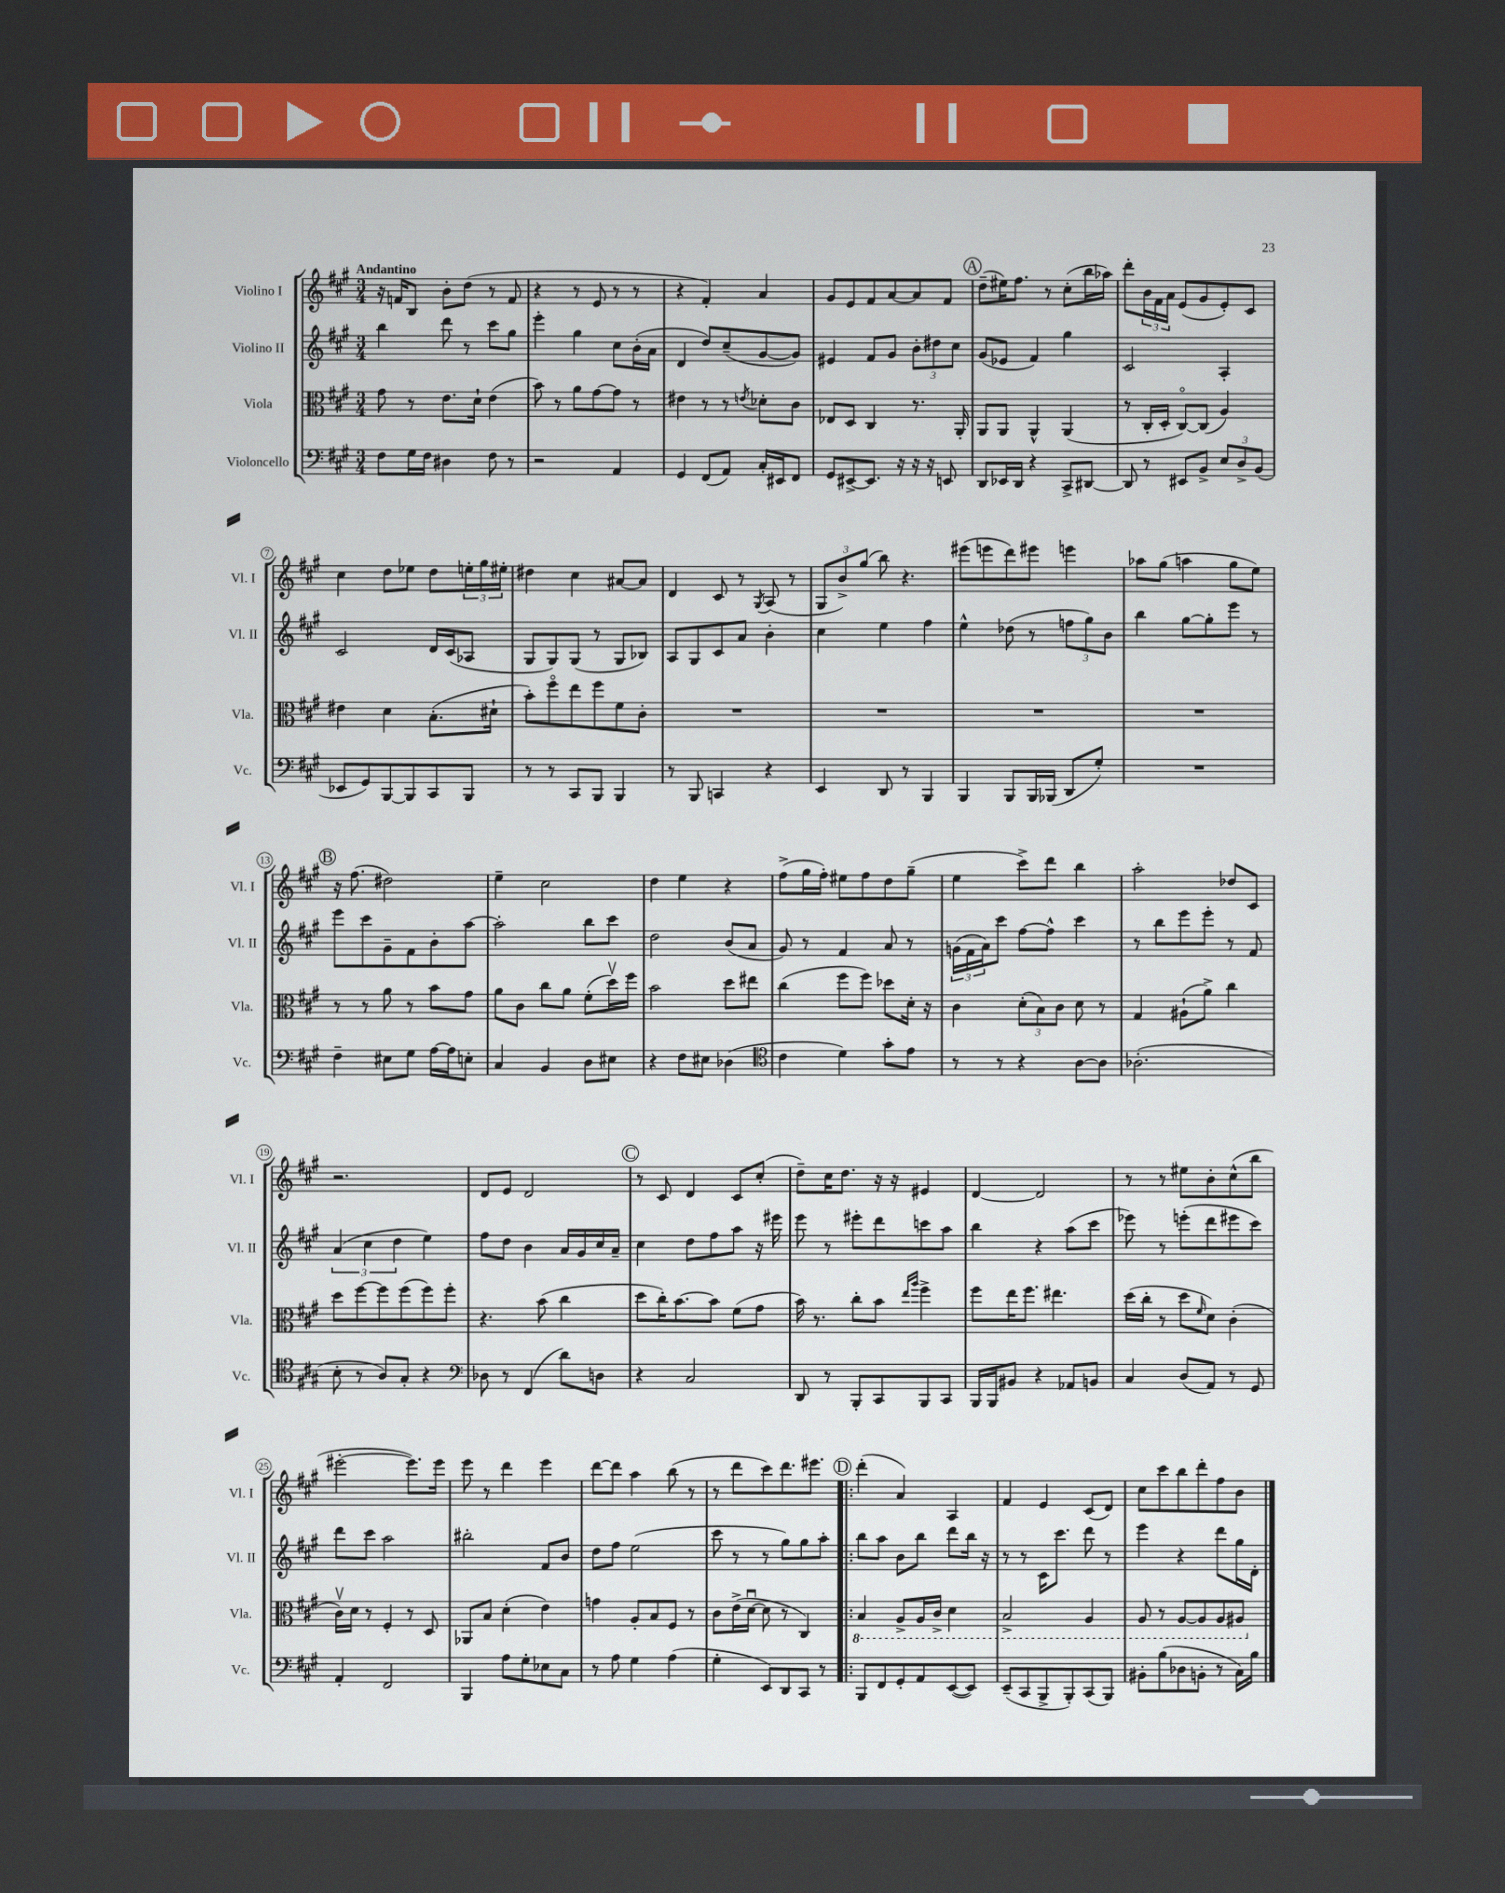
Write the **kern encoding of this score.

**kern	**kern	**kern	**kern
*staff4	*staff3	*staff2	*staff1
*clefF4	*clefC3	*clefG2	*clefG2
*k[f#c#g#]	*k[f#c#g#]	*k[f#c#g#]	*k[f#c#g#]
*M3/4	*M3/4	*M3/4	*M3/4
8F#	8g#	4bb	16r
.	.	.	16f
16G#	8r	.	8B
16F#	.	.	.
4D#	8.e	8ddd	8b'
.	.	8r	(8dd
.	16d`	.	.
8F#	(4e	8ccc#	8r
8r	.	8gg#	8f
=	=	=	=
2r	8b)	4eee'	4r
.	8r	.	.
.	8a	4gg#	8r
.	[8g#	.	8e
4AA	8g#]	8cc#	8r
.	8r	(16b'	8r
.	.	16a	.
=	=	=	=
4GG#	4e#	4d	4r
(8FF#	8r	8dd)	4f#')
8AA)	8r	(8cc#~	.
.	8qe	.	.
16C#'	8d-'	[8g#	4a
16EE#	.	.	.
8FF#	8c#	8g#])	.
=	=	=	=
8GG#	8E-	4e#	8g#
[8EE#^	8D	.	8e
8.EE#]	4C#	8f#	8f#
.	.	8g#	[8a
16r	.	.	.
16r	8.r	12b'	8a]
16r	.	.	.
.	.	12dd#	.
8EE	.	.	8f#
.	.	12cc#	.
.	16AA'	.	.
=	=	=	=
8DD	8AA	(8g#	(8dd~
16EE-	8AA	8e-	16ee#)
16DD	.	.	8.ff#
4r	4AA^^	4f#)	.
.	.	.	8r
8CC#^	(4AA	4gg#	(8cc#'
[8DD#	.	.	16bb
.	.	.	16aa-)
=	=	=	=
8DD#]	8r	2c#	8ddd'
8r	16C#'	.	24b
.	.	.	24f#
.	16D'	.	.
.	.	.	24a
8EE#	[8C#o)	.	(8e
8BB^	(8C#]	.	8g#
12E	4A)	4A'	8e')
12D^	.	.	.
.	.	.	8c#
(12BB	.	.	.
=	=	=	=
8EE-	4e#	2c#	4cc#
8GG#)	.	.	.
[8BBB	4d	.	8dd
8BBB]	.	.	8ee-
8CC#	(8.B'	16d	8dd
.	.	(16c#	.
8BBB	.	8A-	24ee'
.	.	.	24gg#
.	16d#`	.	.
.	.	.	24ee#'
=	=	=	=
8r	8b')	8G#	4dd#
8r	8ff#o	8G#)	.
8CC#	8ee	(8G#	4cc#
8BBB	8ff#	8r	.
4BBB	8f#	8G#	[8a#
.	8c#'	8B-)	8a#]
=	=	=	=
8r	2.r	8A	4d
8BBB	.	8G#	.
4CC	.	8c#	8c#
.	.	8a	8r
.	.	.	8qG#
4r	.	4b'	(8A
.	.	.	8r
=	=	=	=
4EE	2.r	4cc#	12G#
.	.	.	12b^)
.	.	.	(12gg#
8DD	.	4ee	8bb)
8r	.	.	4.r
4BBB	.	4ff#	.
=	=	=	=
4BBB	2.r	4ee^^	(8eee#
.	.	.	8eee
8BBB	.	(8dd-	8ddd)
16BBB	.	8r	8eee#
(16BBB-	.	.	.
8DD	.	12ff	4eee
.	.	12gg#)	.
8G#')	.	.	.
.	.	12b	.
=	=	=	=
2.r	2.r	4bb	8aa-
.	.	.	(8gg#
.	.	[8gg#	4aa
.	.	8gg#']	.
.	.	8eee	8gg#
.	.	8r	8ee)
=	=	=	=
4F#~	8r	8eee	16r
.	.	.	(8.ff#
.	8r	8ccc#	.
8E#	8a	8g#~	2dd#)
8G#	8r	8f#	.
[16A	8b	8b'	.
16A]	.	.	.
8E'	8g#	[8aa	.
=	=	=	=
4C#	8a	2aa']	4ee~
.	8c#	.	.
4BB	8cc#	.	2cc#
.	8a	.	.
8D	(8f#'	8bb	.
8E#	16ddv)	8ccc#	.
.	16ff#	.	.
=	=	=	=
4r	2b	2dd	4dd
8F#	.	.	4ee
8E#	.	.	.
(4D-	8dd	(8b	4r
.	8ee#	8a	.
=	=	=	=
*clefC4	*	*	*
4c#	(4cc#	8g#)	(8ff#^
.	.	8r	16gg#
.	.	.	16ff#')
4d)	8ff#	4f#	8ee#
.	8ff#)	.	8ff#
8g#'	8dd-	8a	8dd
8e	16d'	8r	(8gg#~
.	16r	.	.
=	=	=	=
8r	4c#	(24g	4ee
.	.	24f#	.
.	.	24a)	.
8r	.	8ccc#	.
4r	(12d'	[8ff#	8ccc#^)
.	12B)	.	.
.	.	8ff#^^]	8ddd
.	12c#	.	.
[8A	8d	4ccc#	4bb
8A]	8r	.	.
=	=	=	=
(2.A-'	4G#	8r	2aa'
.	.	8bb	.
.	(8A#`	8eee	.
.	8a^)	8eee'	.
.	4cc#	8r	8dd-
.	.	8f#	8c#
=	=	=	=
8B'	8dd	(6a	2.r
8r	[8ff#	.	.
.	.	6cc#	.
8A)	8ff#]	.	.
.	.	6dd	.
8G#'	(8ff#	.	.
4r	8ff#)	4ee)	.
.	8ff#'	.	.
=	=	=	=
*clefF4	*	*	*
8D-	4.r	8ff#	8d
8r	.	8dd	8e
(4FF#	.	4b	2d
.	(8b	.	.
8d)	4cc#	16a	.
.	.	16g#	.
8D	.	16cc#	.
.	.	16a~	.
=	=	=	=
4r	8dd	4cc#	8r
.	16cc#')	.	8c#
.	[8.b	.	.
2C#	.	8dd	4d
.	8b]	8ff#	.
.	(8f#	8aa	8c#
.	8g#	16r	(8cc#'
.	.	16eee#	.
=	=	=	=
8DD	16b)	8eee	8dd~)
.	8.r	.	.
8r	.	8r	16cc#
.	.	.	8.dd
8BBB'	8cc#'	8eee#'	.
8CC#	8b	8ddd	16r
.	.	.	16r
.	16qqee	.	.
.	16qqaa	.	.
8BBB	4ff#^	8ccc	4e#
8CC#	.	8aa	.
=	=	=	=
16BBB	8ff#	4bb	[4d
16BBB	.	.	.
8BB#	16ee	.	.
.	8.ff#	.	.
4r	.	4r	2d]
.	4.ee#	.	.
8AA-	.	(8aa	.
8BB	.	8ccc#	.
=	=	=	=
4C#	(16dd	8eee-)	8r
.	16cc#'	.	.
.	8r	8r	8r
(8D	8dd	(8eee'	8ee#
.	16qqf#	.	.
8AA)	8d)	8ddd	8b'
8r	(4c#'	8eee#	(8cc#^^
8GG#	.	8ccc#)	8bb
=	=	=	=
4AA'	16c#v)	8ddd	[2eee#'
.	16d	.	.
.	8r	8ccc#	.
2FF#	4F#'	2aa	.
.	8r	.	8.eee#])
.	8D	.	.
.	.	.	16eee#
=	=	=	=
4BBB	8AA-	2bb#'	8eee
.	8B	.	8r
8A	(4d'	.	4ddd
8G#'	.	.	.
8E-	4e)	8f#	4eee
8C#	.	8b	.
=	=	=	=
8r	4g	8dd	[8ddd
8A	.	8ff#	8ddd]
4G#	8A'	(2ee	4aa
.	8B	.	.
(4A	8F#	.	(8bb
.	8r	.	8r
=	=	=	=
4G#'	8c#	8ccc#	8r
.	(16e^	8r	8ddd
.	[16du	.	.
8EE)	8d]	8r	8ccc#)
8DD	8r	8gg#)	8.ddd
8CC#	4C#)	8gg#	.
.	.	.	8.eee#
8r	.	8aa'	.
=!|:	=!|:	=!|:	=!|:
8BBB	4BB	8bb	(4ddd'
8FF#	.	8aa	.
8GG#'	8AA^	8b	4a)
8AA	16AA	8bb	.
.	16C#^	.	.
([8EE	4D	8ddd	4A
8EE])	.	16bb	.
.	.	16r	.
=	=	=	=
(8EE~	2BB^	8r	4f#
8CC#	.	8r	.
8BBB^	.	16c#	4e
.	.	8.ccc#	.
8BBB')	.	.	.
(8CC#	4AA	8ddd	(8c#
8BBB)	.	8r	8d)
=	=	=	=
8BB#'	8AA	4eee	8cc#
(8B	8r	.	8ccc#
8D-	[8AA	4r	8bb
8BB'	8AA]	.	8ddd'
8r	8AA	8ddd	8ff#
16C#)	8AA#	16gg#	8b
16B	.	16d'	.
==	==	==	==
*-	*-	*-	*-
